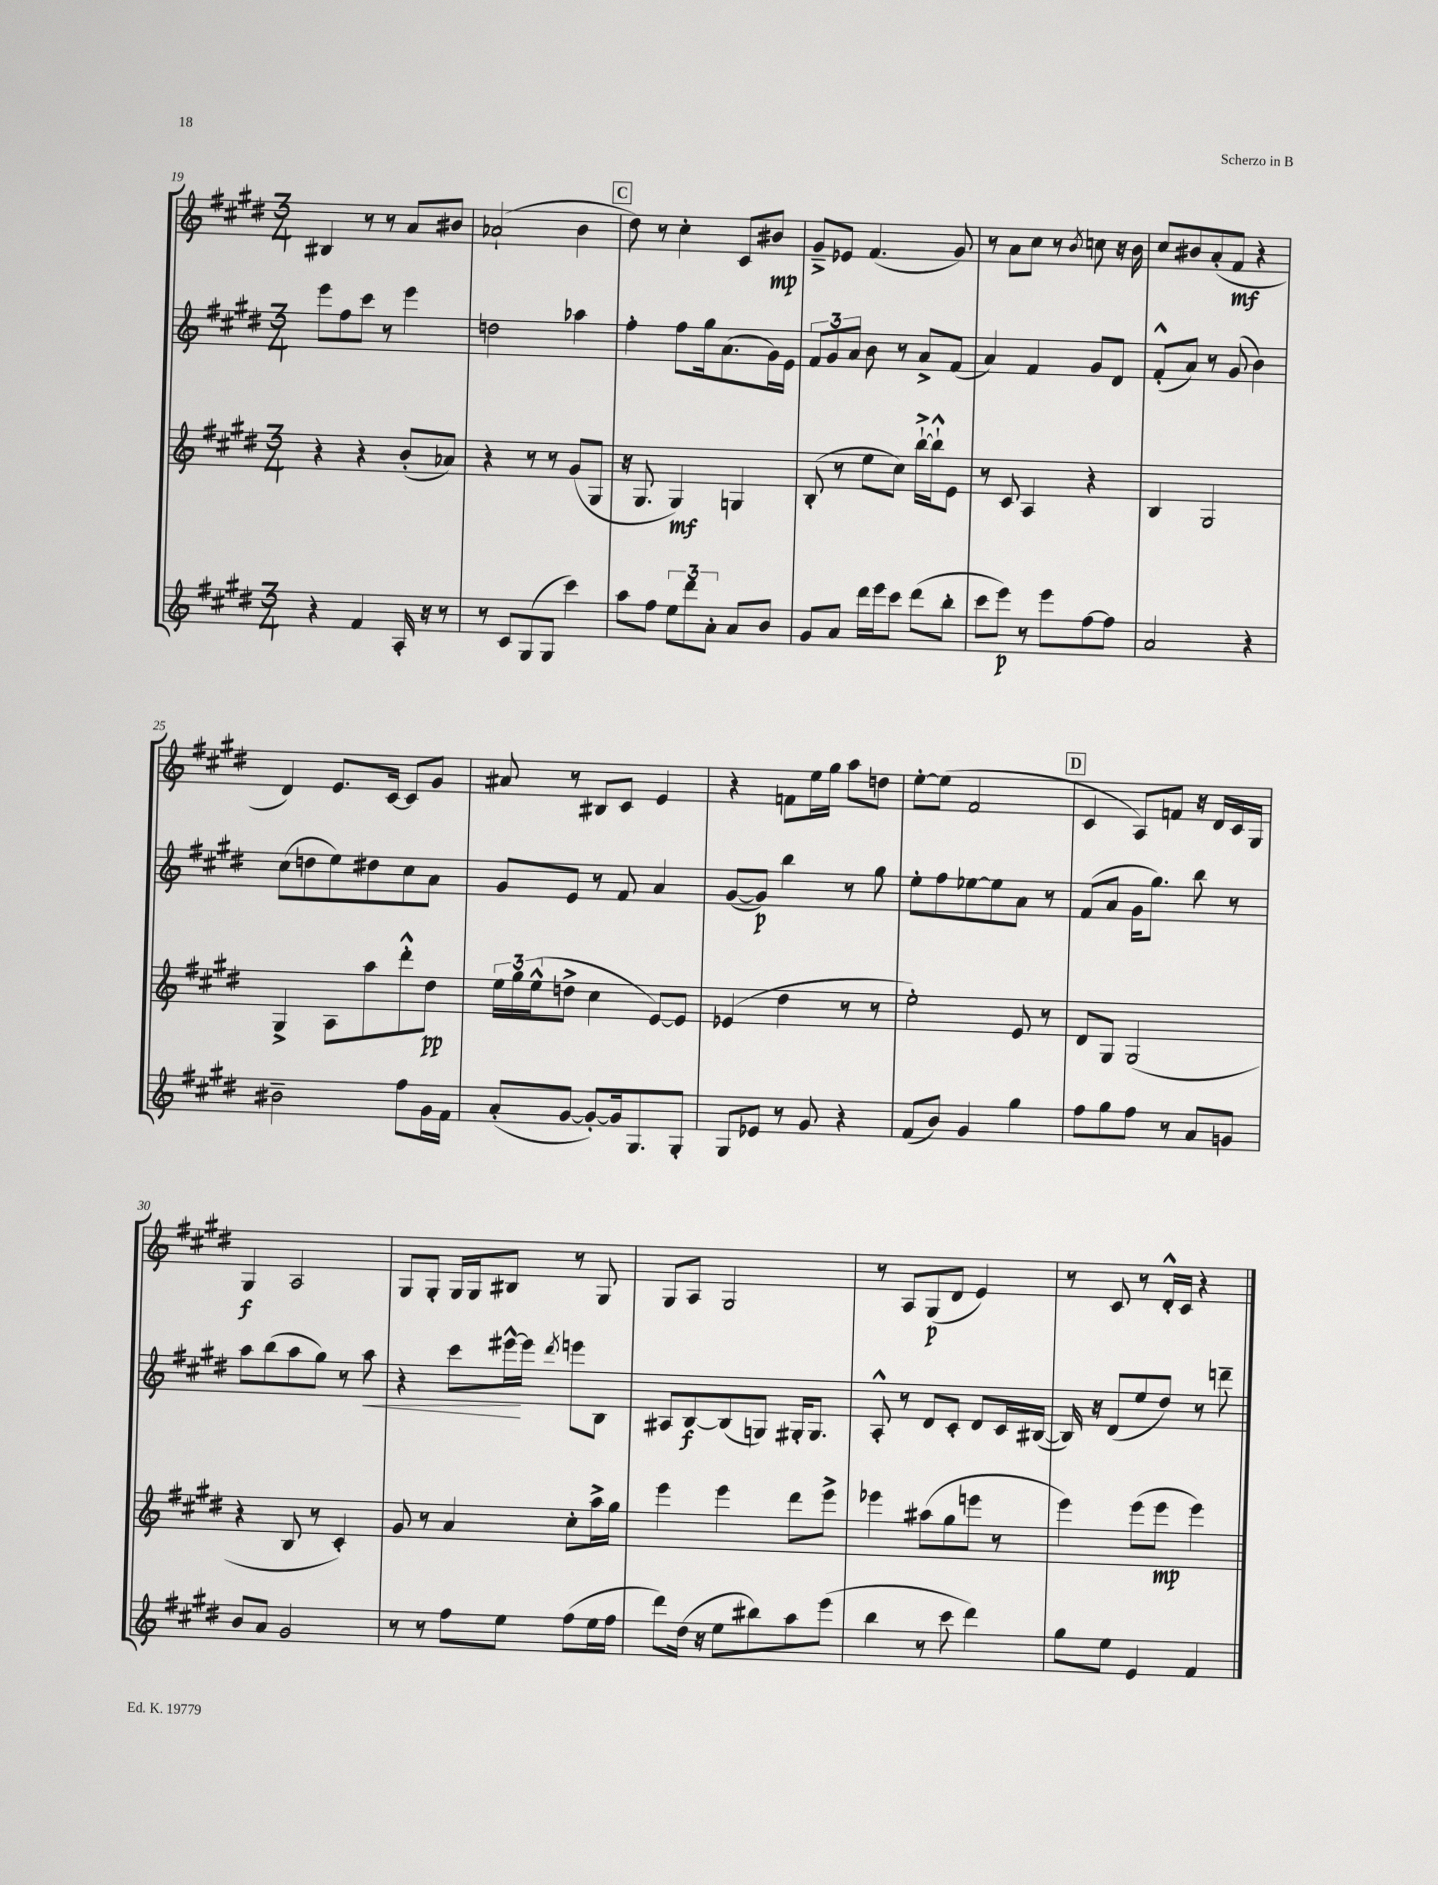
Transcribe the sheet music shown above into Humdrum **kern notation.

**kern	**kern	**kern	**kern
*staff4	*staff3	*staff2	*staff1
*clefG2	*clefG2	*clefG2	*clefG2
*k[f#c#g#d#]	*k[f#c#g#d#]	*k[f#c#g#d#]	*k[f#c#g#d#]
*M3/4	*M3/4	*M3/4	*M3/4
4r	4r	8eee	4B#
.	.	8ff#	.
4f#	4r	8ccc#	8r
.	.	8r	8r
16A'	(8b'	4eee	8a
16r	.	.	.
8r	8a-)	.	8b#
=	=	=	=
8r	4r	2dd	(2a-`
8c#	.	.	.
(8G#	8r	.	.
8G#	8r	.	.
4ccc#)	(8g#	4aa-	4b
.	8G#	.	.
=	=	=	=
8aa	16r	4ff#'	8dd#)
.	8.G#	.	.
8ff#	.	.	8r
12ee	4G#)	8ff#	4cc#'
12ddd#	.	.	.
.	.	16gg#	.
12a'	.	.	.
.	.	(8.a	.
8a	4G	.	8c#
8b	.	16g#)	8b#
.	.	16e	.
=	=	=	=
8g#	(8B'	12f#	8g#~^
.	.	12g#	.
8a	8r	.	8e-
.	.	12a	.
16ddd#	8ee	8b	(4.f#
16eee	.	.	.
8ccc#	8cc#)	8r	.
(8ddd#	[16bb`^	8a^	.
.	16bb`^^]	.	.
8bb'	8e	(8f#	8g#)
=	=	=	=
8ccc#	8r	4a)	8r
8eee)	8c#	.	8a
8r	4A	4f#	8cc#
8eee	.	.	8r
.	.	.	8qb
[8ff#	4r	8g#	8cc
8ff#]	.	8d#	16r
.	.	.	16b
=	=	=	=
2a	4B	(8f#'^^	8cc#
.	.	8a)	8b#
.	2G#	8r	(8a'
.	.	(8g#	8f#
4r	.	4b)	4r
=	=	=	=
2b#~	4G#^	(8cc#	4d#)
.	.	8dd	.
.	8A	8ee)	8.e
.	8aa	8dd#	.
.	.	.	[16c#
8ff#	8ddd#'^^	8cc#	8c#]
16g#	8dd#	8a	8g#
16f#	.	.	.
=	=	=	=
(8a'	24ee	8g#	8a#
.	24gg#	.	.
.	(24ee^^	.	.
[8g#	8dd^	8e	8r
8g#'_)	4cc#	8r	8B#
16g#]	.	8f#	8c#
8.G#	.	.	.
.	[8e)	4a	4e
8G#'	8e]	.	.
=	=	=	=
8G#	(4e-	([8g#	4r
8e-	.	8g#])	.
8r	4dd#	4bb	8f
8g#	.	.	16ee
.	.	.	16gg#
4r	8r	8r	8aa
.	8r	8gg#	8dd
=	=	=	=
(8f#	2ee')	8ee'	[8ee'
8b)	.	8ff#	(8ee]
4g#	.	[8ee-	2f#
.	.	8ee-]	.
4gg#	8e	8a	.
.	8r	8r	.
=	=	=	=
8ff#	8d#	(8f#	4c#
8gg#	8G#	8a	.
8ff#	(2G#	16g#	8A)
.	.	8.gg#)	.
8r	.	.	8f
8a	.	8bb	16r
.	.	.	16d#
8g	.	8r	16c#
.	.	.	16G#
=	=	=	=
8b	4r	8aa	4G#
8a	.	(8bb	.
2g#	8B	8aa	2A
.	8r	8gg#)	.
.	4c#')	8r	.
.	.	8aa	.
=	=	=	=
8r	8g#	4r	8G#
8r	8r	.	8G#'
8ff#	4a	8ccc#	16G#
.	.	.	16G#
8ee	.	[16eee#^^	8B#
.	.	16eee#]	.
.	.	8qddd#	.
(8ff#	8cc#'	8eee	8r
16ee	16aa^	8B	8G#
16ff#	16gg#	.	.
=	=	=	=
8ddd#)	4eee	8A#	8G#
(16dd#	.	[8B	8A
16r	.	.	.
8ee	4eee	(8B]	2G#
8bb#)	.	8G)	.
8aa	8ddd#	16G#'	.
.	.	8.G#	.
(8eee	8eee^	.	.
=	=	=	=
4bb	4eee-	8A'^^	8r
.	.	8r	8A
8r	(8aa#	8d#	(8G#
8ccc#	8gg#	8c#'	8d#
4ddd#)	8eee	8d#	4e)
.	8r	16c#	.
.	.	([16B#	.
=	=	=	=
8gg#	4eee)	16B#])	8r
.	.	16r	.
8ee	.	(8d#	8c#
4e	(8eee	8ee	8r
.	8eee	8dd#)	16d#'^^
.	.	.	16c#
4f#	4eee)	8r	4r
.	.	8ddd~	.
==	==	==	==
*-	*-	*-	*-
